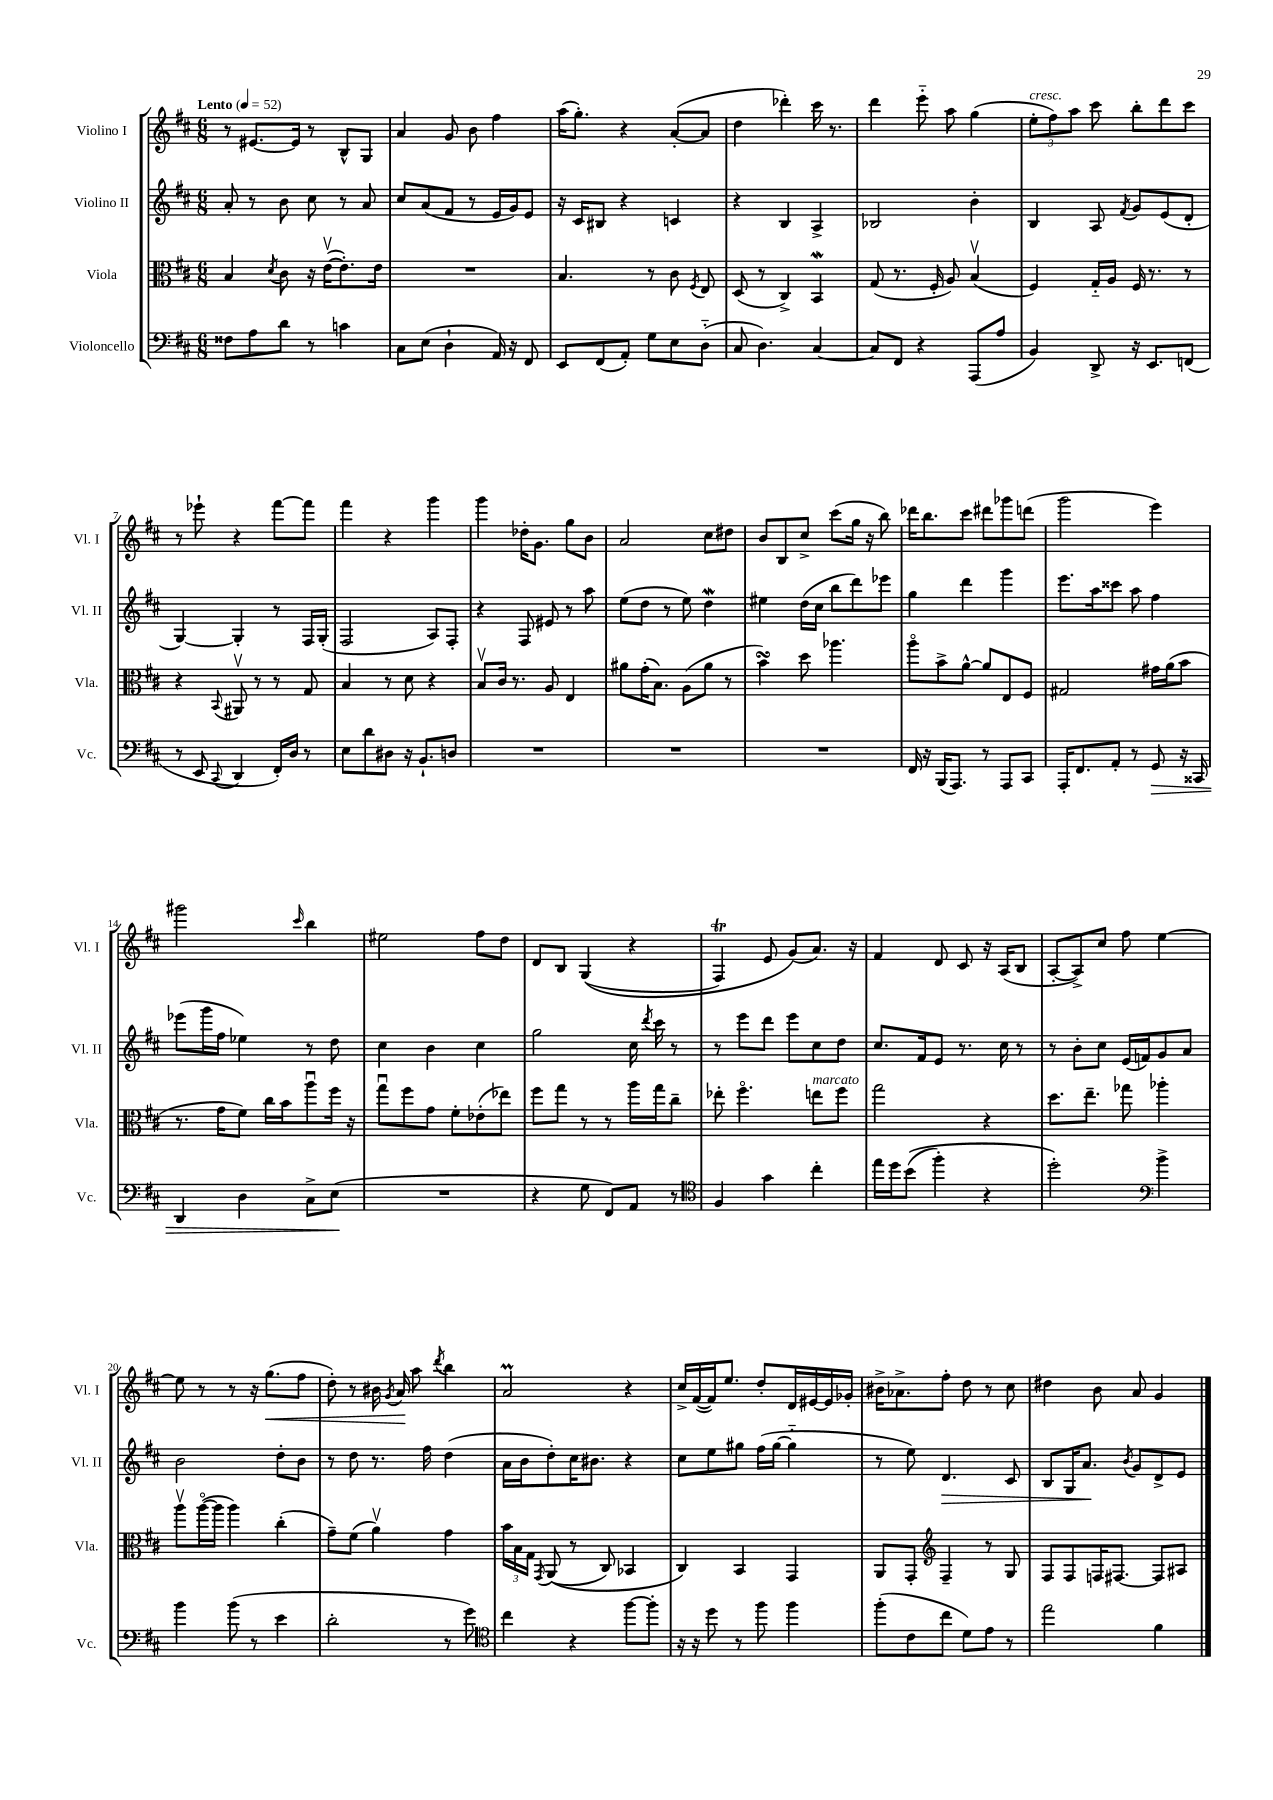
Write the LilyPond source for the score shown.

<<
\new StaffGroup <<
\new Staff = "s0" \with { instrumentName = "Violino I" shortInstrumentName = "Vl. I" } {
    \clef treble \key d \major \numericTimeSignature \time 6/8 \tempo "Lento" 4 = 52
    \autoBeamOff r8 eis'8.[~ eis'16] r8 b8[-^ g8] |
    a'4 g'8 b'8 fis''4 |
    a''16[( g''8.]-.) r4 a'8[~-.( a'8] |
    d''4 des'''4-.) cis'''16 r8. |
    d'''4 e'''8-_ a''8 g''4( |
    \tuplet 3/2 { e''8[-.^\markup { \italic "cresc." } fis''8) a''8] } cis'''8 b''8[-. d'''8 cis'''8] |
    r8 ees'''8-! r4 fis'''8[~ fis'''8] |
    fis'''4 r4 g'''4 |
    g'''4 des''16[-. g'8.] g''8[ b'8] |
    a'2 cis''8[ dis''8] |
    b'8[ b8 cis''8]-> cis'''8[( g''16] r16 b''8) |
    des'''16[ b''8. cis'''8] dis'''8[ ges'''8 d'''8]( |
    g'''2 e'''4) |
    gis'''2 \grace { cis'''16 } b''4 |
    eis''2 fis''8[ d''8] |
    d'8[ b8] g4(\( r4 |
    fis4\trill) e'8 g'8[(\) a'8.]) r16 |
    fis'4 d'8 cis'8 r16 a16[( b8] |
    a8[~-. a8->) cis''8] fis''8 e''4~ |
    e''8 r8 r8 r16 g''8.[\<( fis''8] |
    d''8-.) r8 bis'16 \acciaccatura { g'8 } a'16\! a''8 \acciaccatura { d'''8 } b''4 |
    a'2\prall r4 |
    cis''16[-> fis'16~( fis'16) e''8.] d''8[-. d'16 eis'16~ eis'16 ges'16]-. |
    bis'16[-> aes'8.-> fis''8]-. d''8 r8 cis''8 |
    dis''4 b'8 a'8 g'4 \bar "|." |
}
\new Staff = "s1" \with { instrumentName = "Violino II" shortInstrumentName = "Vl. II" } {
    \clef treble \key d \major \numericTimeSignature \time 6/8
    \autoBeamOff a'8-. r8 b'8 cis''8 r8 a'8 |
    cis''8[ a'8( fis'8] r8 e'16[ g'16) e'8] |
    r16 cis'16[ bis8] r4 c'4 |
    r4 b4 a4-> |
    bes2 b'4-. |
    b4 a8 \acciaccatura { fis'8 } g'8[ e'8( d'8]-. |
    g4~) g4-. r8 fis16[ g16]-.( |
    fis2 a8[) fis8]-. |
    r4 fis8 eis'8 r8 a''8 |
    e''8[( d''8] r8 e''8) d''4\mordent |
    eis''4 d''16[( cis''16] b''8[ d'''8) ees'''8] |
    g''4 d'''4 g'''4 |
    e'''8.[ a''16 cisis'''8] a''8 fis''4 |
    ees'''8[( g'''16 fis''16] ees''4) r8 d''8 |
    cis''4 b'4 cis''4 |
    g''2 cis''16 \acciaccatura { d'''8 } cis'''16 r8 |
    r8 e'''8[ d'''8] e'''8[ cis''8 d''8] |
    cis''8.[ fis'16 e'8] r8. cis''16 r8 |
    r8 b'8[-. cis''8] e'16[( f'16) g'8 a'8] |
    b'2 d''8[-. b'8] |
    r8 d''8 r8. fis''16 d''4( |
    a'16[ b'16 d''8-.) cis''16 bis'8.] r4 |
    cis''8[ e''8 gis''8] fis''16[( gis''16]~ gis''4-_ |
    r8 e''8) d'4.\> cis'8 |
    b8[ g16 a'8.]\! \acciaccatura { b'8 } g'8[ d'8-> e'8] \bar "|." |
}
\new Staff = "s2" \with { instrumentName = "Viola" shortInstrumentName = "Vla." } {
    \clef alto \key d \major \numericTimeSignature \time 6/8
    \autoBeamOff b4 \acciaccatura { d'8 } cis'8 r16 e'16[~\upbow( e'8.-.) e'16] |
    R2. |
    b4. r8 cis'8 \acciaccatura { fis8 } e8 |
    d8( r8 cis4->) b,4\mordent |
    g8( r8. fis16-. a8) b4\upbow( |
    fis4) g16[-_ a16] fis16 r8. r8 |
    r4 \appoggiatura { b,8 } ais,8\upbow r8 r8 g8 |
    b4 r8 d'8 r4 |
    b8[\upbow cis'16] r8. a8 e4 |
    ais'8[ g'16-.( b8.]) a8[( ais'8] r8 |
    b'4\turn) d''8 aes''4. |
    a''8[\flageolet b'8-> a'8]~-^ a'8[ e8 fis8] |
    gis2 gis'16[ a'16( b'8] |
    r8. g'16[ fis'8]) cis''16[ b'16 a''8\downbow fis''16] r16 |
    g''8[\downbow fis''8 g'8] fis'8[-. ees'8-.( ees''8]) |
    fis''8[ g''8] r8 r8 a''16[ g''16 cis''8]-- |
    ees''8-. fis''4.\flageolet e''8[^\markup { \italic "marcato" } fis''8] |
    g''2 r4 |
    d''8.[ e''8.]-- ges''8 aes''4-. |
    a''8[\upbow a''16~\flageolet( a''16] a''4) cis''4-.( |
    g'8[--) fis'8]( a'4\upbow) g'4 |
    \tuplet 3/2 { b'16[ b16 g16] } \acciaccatura { g,8 } a,8(\( r8 cis8) bes,4 |
    cis4\) b,4 g,4 |
    a,8[ g,8]-. \clef treble fis4-- r8 g8 |
    fis8[ fis8 f16 fis8.]~ fis8[ ais8] \bar "|." |
}
\new Staff = "s3" \with { instrumentName = "Violoncello" shortInstrumentName = "Vc." } {
    \clef bass \key d \major \numericTimeSignature \time 6/8
    \autoBeamOff fisis8[ a8 d'8] r8 c'4 |
    cis8[ e8]( d4-! a,16) r16 fis,8 |
    e,8[ fis,8( a,8]-.) g8[ e8 d8]-_( |
    cis8 d4.) cis4~ |
    cis8[ fis,8] r4 a,,8[( a8] |
    b,4) d,8-> r16 e,8.[ f,8]( |
    r8 e,8 \appoggiatura { cis,8 } d,4 fis,16[-.) d16] r8 |
    e8[ d'8 dis8] r16 b,8.[-! d8] |
    R2. |
    R2. |
    R2. |
    fis,16 r16 b,,16[( a,,8.]) r8 a,,8[ cis,8] |
    a,,16[-. fis,8. a,8]-. r8 g,8\> r16 cisis,16 |
    d,4 d4 cis8[-> e8]\!( |
    R2. |
    r4 g8 fis,8[) a,8] r8 |
    \clef tenor fis4 g'4 cis''4-. |
    e''16[ d''16 b'8](\( fis''4-.) r4 |
    d''2-.\) \clef bass b'4-> |
    b'4 b'8( r8 e'4 |
    d'2-. r8 g'8) |
    \clef tenor cis''4 r4 fis''8[~ fis''8]-. |
    r16 r16 d''8 r8 fis''8 fis''4 |
    fis''8[-.( cis'8 cis''8] d'8[) e'8] r8 |
    e''2 fis'4 \bar "|." |
}
>>
>>
